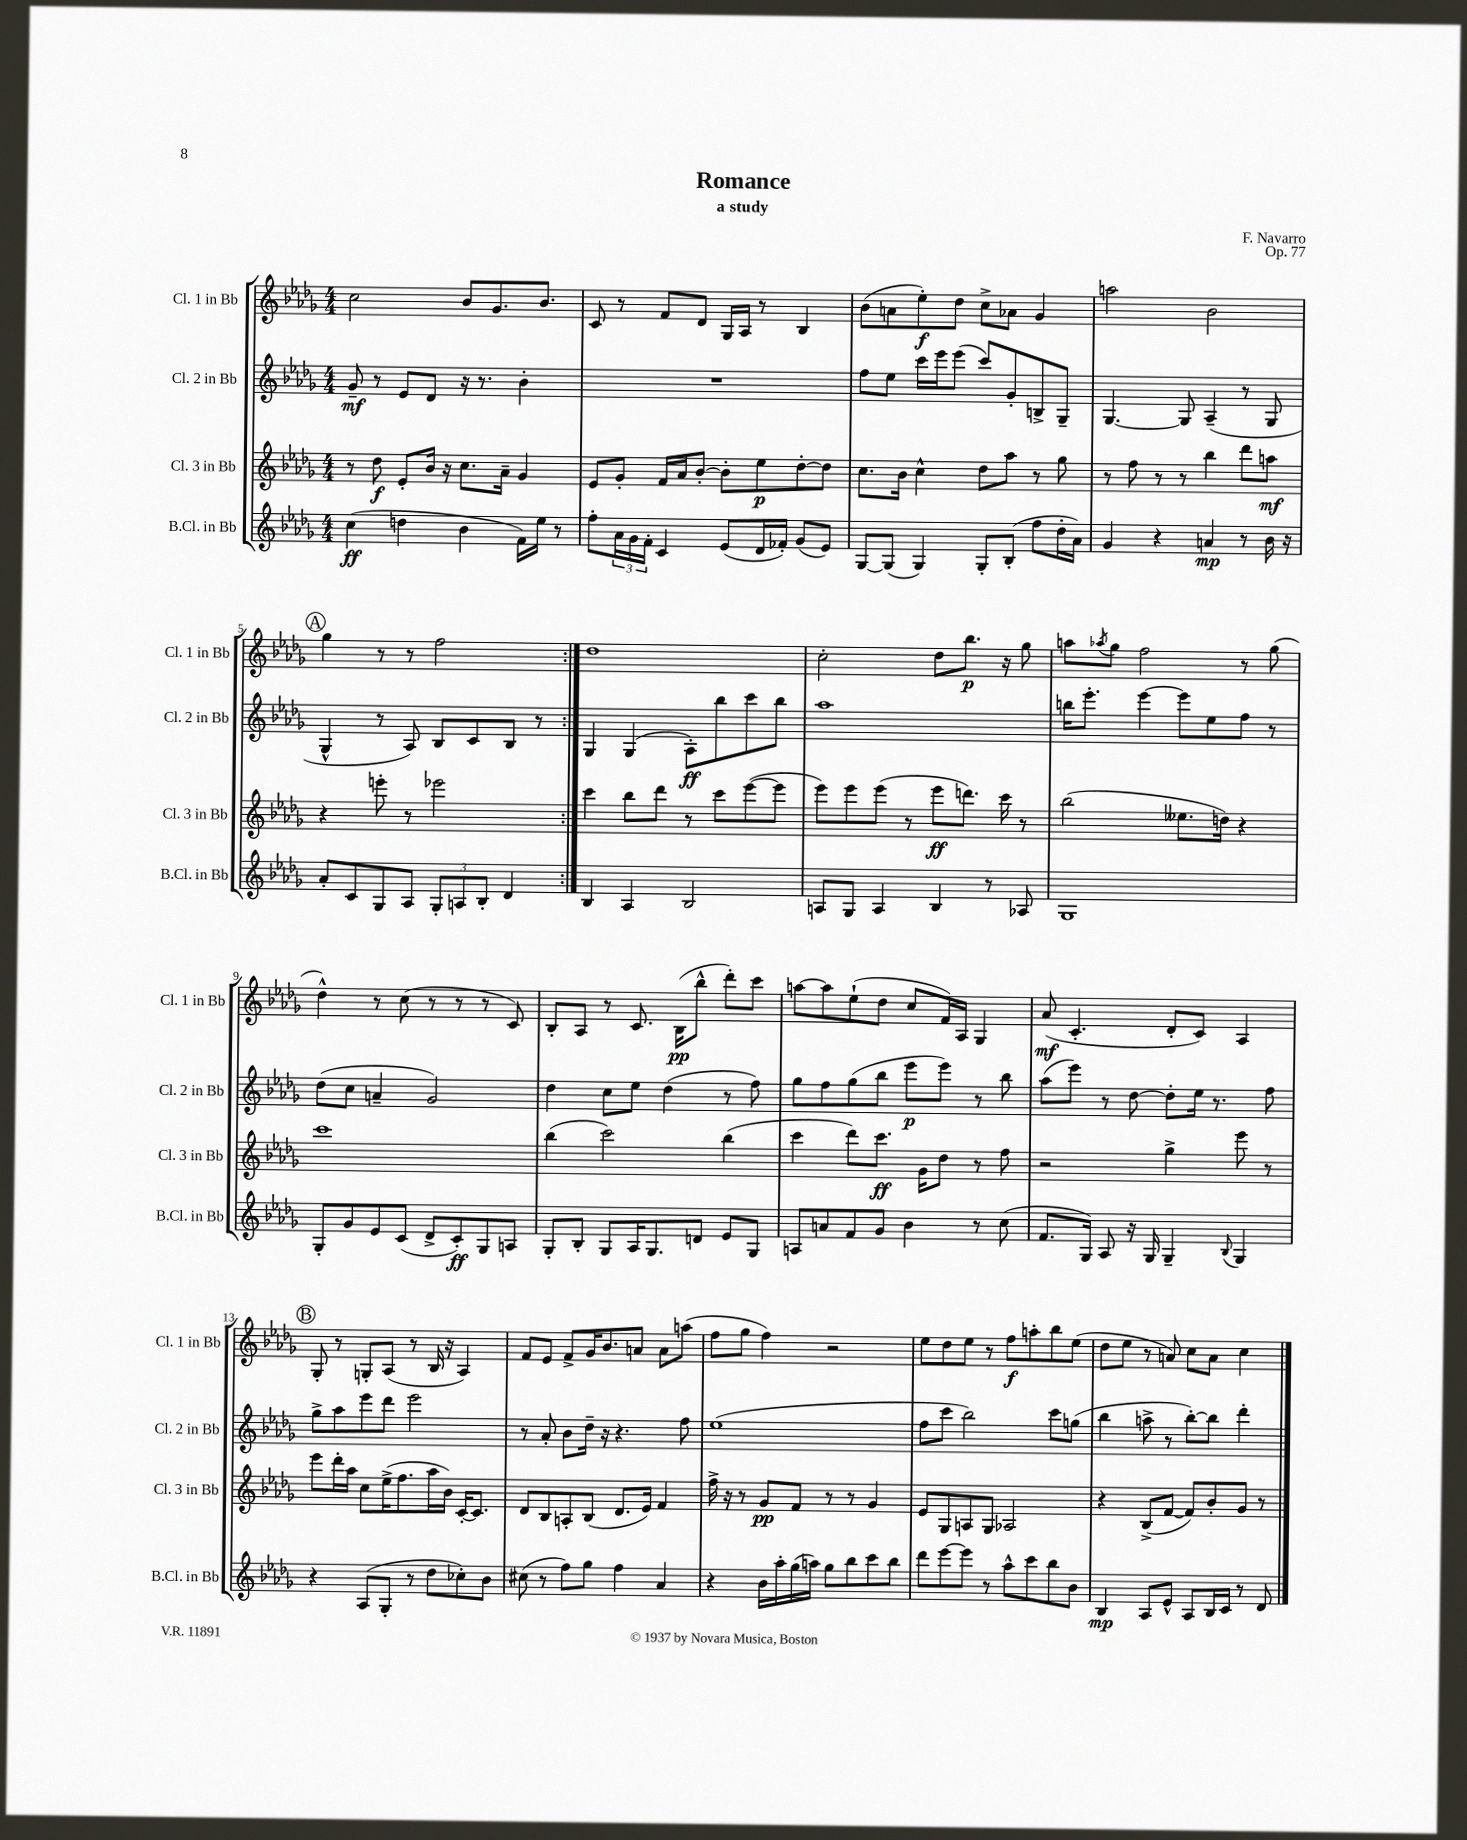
\header { title = "Romance" composer = "F. Navarro" subtitle = "a study" opus = "Op. 77" }
<<
\new StaffGroup <<
\new Staff = "s0" \with { instrumentName = "Cl. 1 in Bb" shortInstrumentName = "Cl. 1 in Bb" } {
    \clef treble \key des \major \numericTimeSignature \time 4/4
    \repeat volta 2 { c''2 bes'8 ges'8. bes'8. |
    c'8 r8 f'8 des'8 ges16 aes16 r8 bes4 |
    bes'8( a'8 ees''8-.\f) des''8 c''8-> aes'8 ges'4 |
    a''2 bes'2 |
    \mark \markup { \circle "A" } ges''4 r8 r8 f''2 | }
    des''1 |
    c''2-. des''8 bes''8.\p r16 ges''8 |
    a''8 \acciaccatura { aes''8 } ges''8 f''2 r8 ges''8( |
    des''4-^) r8 c''8( r8 r8 r8 c'8) |
    bes8-. aes8 r8 c'8. bes16\pp( bes''8-^ des'''8-.) c'''8 |
    a''8~ a''8 ees''8-!( des''8 c''8 f'16) aes16 ges4 |
    aes'8\mf( c'4.-. des'8-. c'8) aes4 |
    \mark \markup { \circle "B" } ges8-. r8 g8-. aes8( r8 bes16 r16 aes4) |
    f'8 ees'8 f'8-> ges'16 bes'8. a'8 a'8 a''8( |
    f''8 ges''8 f''4) r2 |
    ees''8 des''8 ees''8 r8 f''8\f a''8-. bes''8 ees''8( |
    des''8 ees''8 r8 a'8) c''8 a'8 c''4 \bar "|." |
}
\new Staff = "s1" \with { instrumentName = "Cl. 2 in Bb" shortInstrumentName = "Cl. 2 in Bb" } {
    \clef treble \key des \major \numericTimeSignature \time 4/4
    \repeat volta 2 { ges'8--\mf r8 ees'8 des'8 r16 r8. bes'4-. |
    R1 |
    f''8 ees''8 c'''16 ees'''16 ees'''8( c'''8) ges'8-. b8-> ges8-- |
    ges4.~ ges8 aes4--( r8 ges8 |
    \mark \markup { \circle "A" } ges4-^ r8 aes8) bes8 c'8 bes8 r8 | }
    ges4 ges4( aes8-.\ff) bes''8 c'''8 bes''8 |
    aes''1 |
    b''16 ees'''8.-. ees'''4~ ees'''8 ees''8 f''8 r8 |
    des''8( c''8 a'4-- ges'2) |
    des''4 c''8 ees''8 des''4( r8 f''8) |
    ges''8 f''8 ges''8( bes''8 ees'''8\p ees'''8) r8 bes''8 |
    aes''8( ees'''8) r8 des''8~ des''8-. ees''16 r8. f''8 |
    \mark \markup { \circle "B" } ges''8-> aes''8 ees'''8 des'''8 ees'''2 |
    r8 aes'8-. bes'8 des''16-- r16 r4. f''8 |
    ees''1( |
    f''8 c'''8 bes''2) c'''8 g''8( |
    bes''4 a''8-> r8 bes''8~-.) bes''8 des'''4-. \bar "|." |
}
\new Staff = "s2" \with { instrumentName = "Cl. 3 in Bb" shortInstrumentName = "Cl. 3 in Bb" } {
    \clef treble \key des \major \numericTimeSignature \time 4/4
    \repeat volta 2 { r8 des''8\f ees'8-. bes'16 r16 c''8. aes'16-- ges'4 |
    ees'8 ges'8-. f'16 aes'16 bes'8~-. bes'8-. ees''8\p des''8~-. des''8 |
    c''8. bes'16 c''4-^ des''8 aes''8 r8 ges''8 |
    r8 f''8 r8 r8 bes''4 des'''8 a''8\mf |
    \mark \markup { \circle "A" } r4 e'''8-. r8 ees'''2 | }
    c'''4 bes''8 des'''8 r8 c'''8 ees'''8~( ees'''8 |
    ees'''8) ees'''8 ees'''8( r8 ees'''8\ff d'''8.) c'''16 r8 |
    bes''2( eeses''8. d''16) r4 |
    c'''1 |
    bes''4( c'''2) bes''4( |
    c'''4 des'''8) c'''8.\ff ges'16 des''8 r8 f''8 |
    r2 ges''4-> ees'''8 r8 |
    \mark \markup { \circle "B" } ees'''8 des'''16-. aes''16 c''8 ees''16->( f''8. aes''16 bes'16) c'16~-. c'8. |
    des'8 bes8 a8-. bes8( des'8. ees'16) f'4 |
    f''16-> r16 r8 ges'8\pp f'8 r8 r8 ges'4 |
    ees'8 ges8 a8 ges8 aes2 |
    r4 bes8->( f'8~ f'8) bes'8-. ges'8 r8 \bar "|." |
}
\new Staff = "s3" \with { instrumentName = "B.Cl. in Bb" shortInstrumentName = "B.Cl. in Bb" } {
    \clef treble \key des \major \numericTimeSignature \time 4/4
    \repeat volta 2 { c''4\ff( d''4 bes'4 f'16) ees''16 r8 |
    f''8-. \tuplet 3/2 { aes'16 ges'16 f'16-. } c'4 ees'8( des'16 fes'16-.) ges'8( ees'8) |
    ges8~ ges8( ges4) ges8-. bes8-.( f''8 des''16-. aes'16) |
    ges'4 r4 a'4\mp r8 bes'16 r16 |
    \mark \markup { \circle "A" } aes'8-. c'8 ges8 aes8 \tuplet 3/2 { ges8-. a8 bes8-. } des'4 | }
    bes4 aes4 bes2 |
    a8 ges8 a4 bes4 r8 aes8 |
    ges1 |
    ges8-. ges'8 ees'8 c'8( des'8-> c'8-.\ff) ges8 a8 |
    ges8-. bes8-. ges8 aes16 ges8. d'8 ees'8 ges8 |
    a8 a'8 f'8 ges'8 bes'4 r8 c''8( |
    f'8. ges16) aes8 r16 ges16 ges4-- \appoggiatura { bes8 } ges4 |
    \mark \markup { \circle "B" } r4 aes8( ges8-. r8 des''8 ces''8-.) bes'8 |
    cis''8( r8 f''8) ges''8 f''4 aes'4 |
    r4 bes'16 aes''16-. ges''16( a''16) ges''8 bes''8 c'''8 bes''8 |
    des'''8 ees'''8~ ees'''8 r8 aes''8-^ c'''8 bes''8 bes'8 |
    bes4\mp aes8 ees'8-^ aes8 bes16 c'16 r8 des'8 \bar "|." |
}
>>
>>
